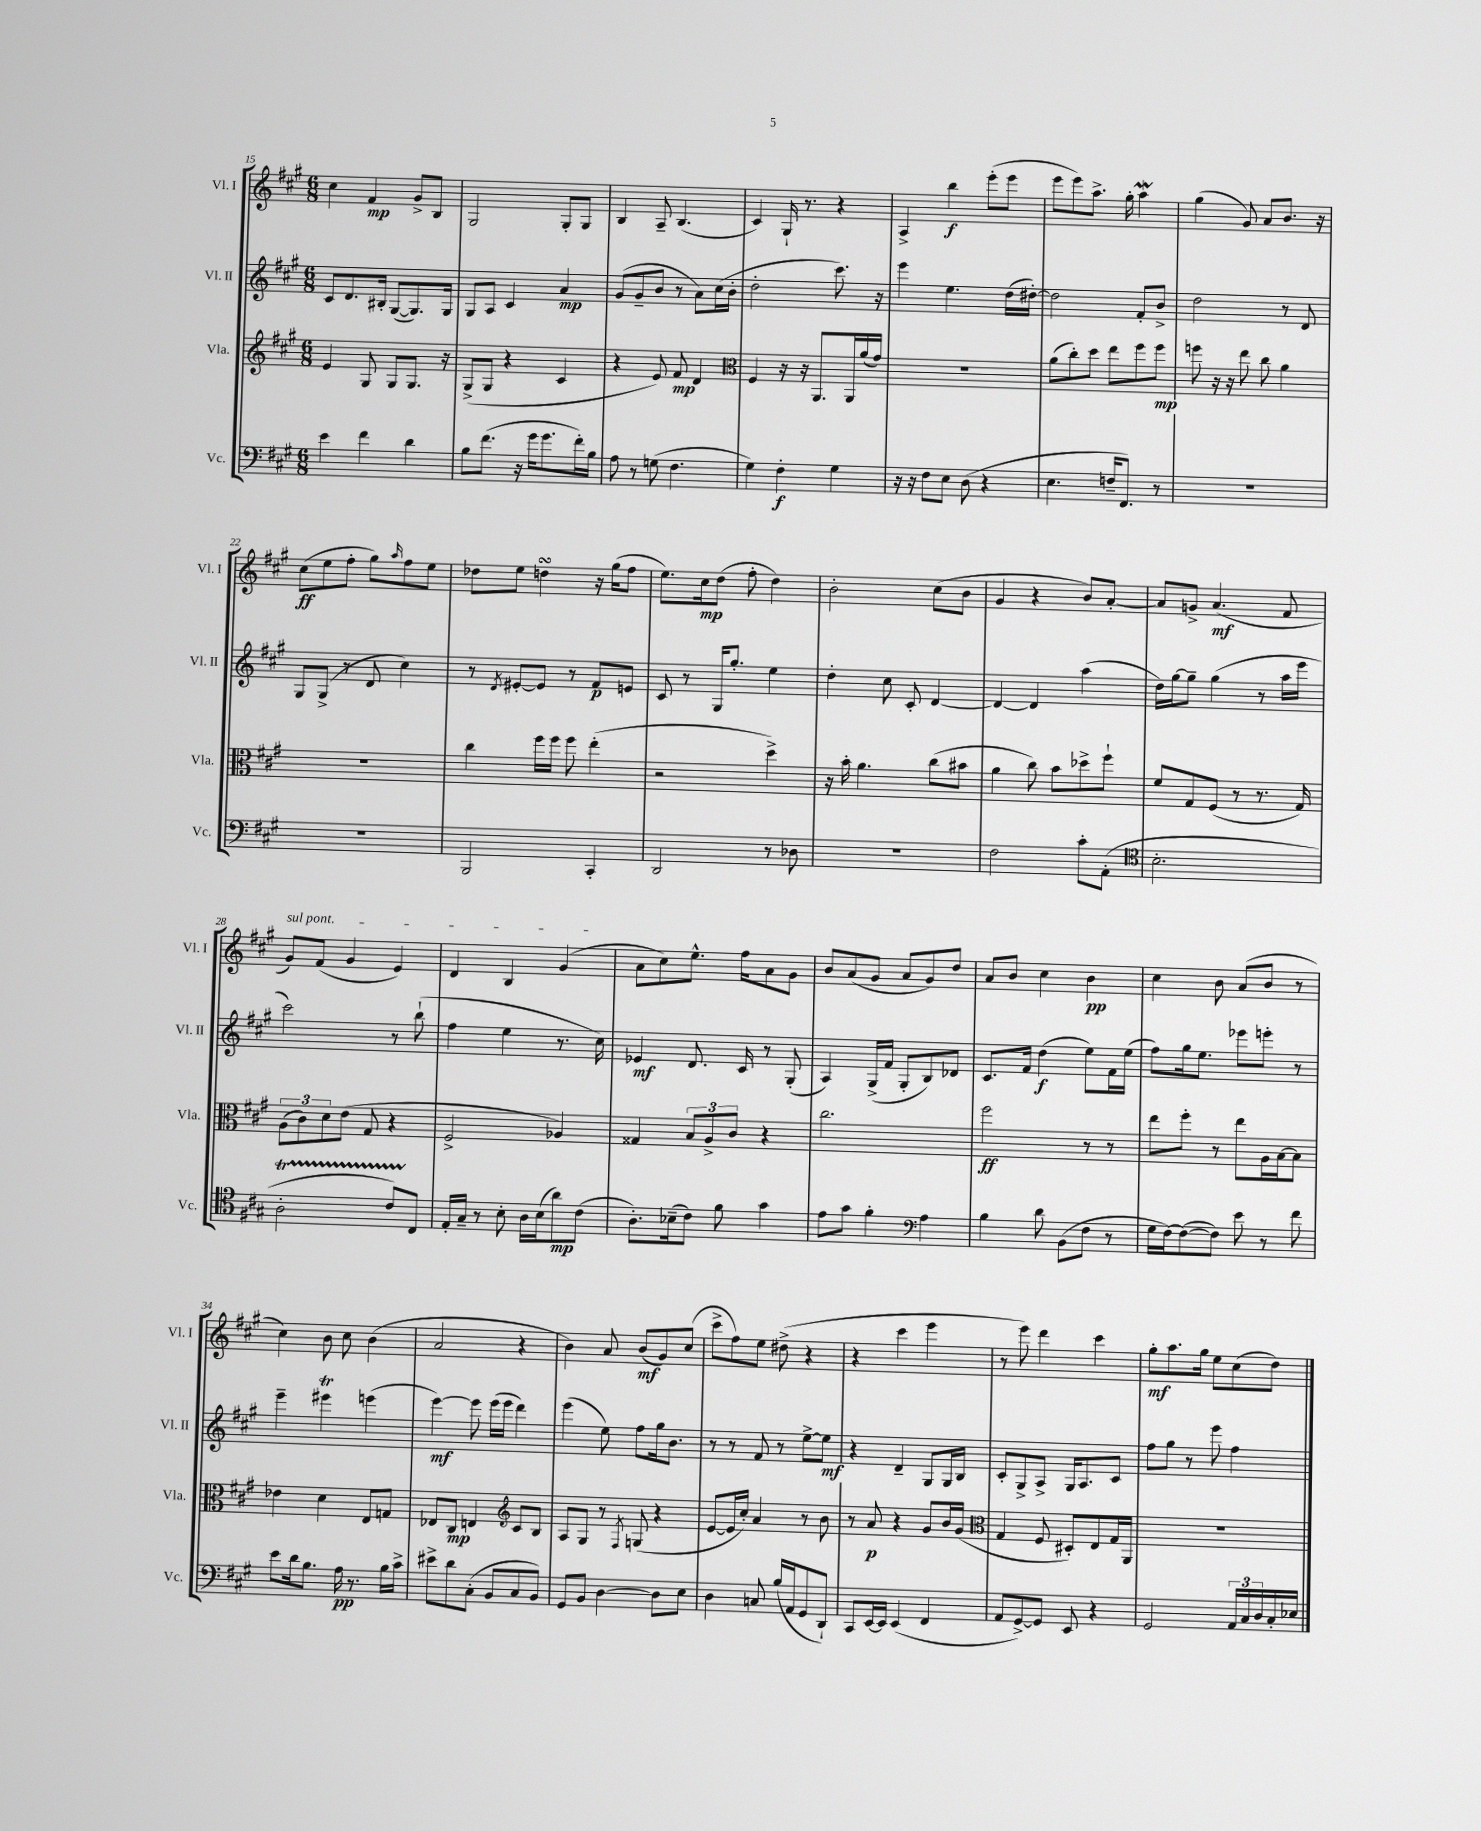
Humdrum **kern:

**kern	**dynam	**kern	**dynam	**kern	**dynam	**kern	**dynam
*part4	*part4	*part3	*part3	*part2	*part2	*part1	*part1
*staff4	*staff4	*staff3	*staff3	*staff2	*staff2	*staff1	*staff1
*I"Vc.	*	*I"Vla.	*	*I"Vl. II	*	*I"Vl. I	*
*I'Vc.	*	*I'Vla.	*	*I'Vl. II	*	*I'Vl. I	*
*clefF4	*	*clefG2	*	*clefG2	*	*clefG2	*
*k[f#c#g#]	*	*k[f#c#g#]	*	*k[f#c#g#]	*	*k[f#c#g#]	*
*M6/8	*	*M6/8	*	*M6/8	*	*M6/8	*
=15	=15	=15	=15	=15	=15	=15	=15
4e\	.	4e/	.	8c#/L	.	4cc#\	.
.	.	.	.	8.d/	.	.	.
4f#\	.	8G#/	.	.	.	4f#/	mp
.	.	.	.	16B#X'/Jk	.	.	.
.	.	8G#/L	.	([8G#/L	.	.	.
4d\	.	8.G#/J	.	8.G#/])	.	8g#^/L	.
.	.	.	.	.	.	8B/J	.
.	.	16r	.	16G#/Jk	.	.	.
=16	=16	=16	=16	=16	=16	=16	=16
8B\L	.	(8G#^/L	.	8G#/L	.	2G#/	.
(8.f#\J	.	8G#/J	.	8A/J	.	.	.
.	.	4r	.	4c#/	.	.	.
16r	.	.	.	.	.	.	.
16g#\KL	.	.	.	.	.	.	.
8.g#\	.	.	.	.	.	.	.
.	.	4c#/	.	4a/	mp	8G#'/L	.
16f#'\L)	.	.	.	.	.	8G#/J	.
16B\JJ	.	.	.	.	.	.	.
=17	=17	=17	=17	=17	=17	=17	=17
8A\	.	4r	.	(8g#/L	.	4B/	.
8r	.	.	.	8g#~/	.	.	.
(8Gn\	.	8e/)	.	8b/J	.	8A~/	.
4.F#\	.	8f#/	mp	8r	.	(4.B/	.
.	.	4d/	.	8a\L)	.	.	.
.	.	.	.	(16cc#\L	.	.	.
.	.	.	.	16b'\JJ	.	.	.
=18	=18	=18	=18	=18	=18	=18	=18
*	*	*clefC3	*	*	*	*	*
4G#\)	.	4F#/	.	2dd'\	.	4c#/)	.
4F#'\	f	16r	.	.	.	16G#`/	.
.	.	16r	.	.	.	8.r	.
.	.	8.AA/L	.	.	.	.	.
4G#\	.	.	.	8.ccc#\)	.	4r	.
.	.	16AA/L	.	.	.	.	.
.	.	(16a/	.	.	.	.	.
.	.	16g#/JJ)	.	16r	.	.	.
=19	=19	=19	=19	=19	=19	=19	=19
16r	.	2.r	.	4eee\	.	4A^/	.
16r	.	.	.	.	.	.	.
8F#\L	.	.	.	.	.	.	.
8E\J	.	.	.	4.ee\	.	4bb\	f
(8D\	.	.	.	.	.	.	.
4r	.	.	.	.	.	(8eee'\L	.
.	.	.	.	(16dd\LL	.	8eee\J	.
.	.	.	.	[16dd#X'\JJ)	.	.	.
=20	=20	=20	=20	=20	=20	=20	=20
4.E\	.	(8a\L	.	2dd#\]	.	8eee\L	.
.	.	8cc#'\)	.	.	.	8eee\)	.
.	.	8dd\J	.	.	.	8.aa^\J	.
16Fn~/KL	.	8ee\L	.	.	.	.	.
8.FF#/J)	.	.	.	.	.	16gg#'\	.
.	.	8ff#\	.	8f#'/L	.	4aaw\	.
8r	.	8ff#\J	mp	8b^/J	.	.	.
=21	=21	=21	=21	=21	=21	=21	=21
2.r	.	8ffn\	.	2dd\	.	(4gg#\	.
.	.	16r	.	.	.	.	.
.	.	16r	.	.	.	.	.
.	.	8ee\	.	.	.	8g#/)	.
.	.	8cc#\	.	.	.	8a/L	.
.	.	4a\	.	8r	.	8.b/J	.
.	.	.	.	8d/	.	.	.
.	.	.	.	.	.	16r	.
!!LO:LB:g=z
=22	=22	=22	=22	=22	=22	=22	=22
2.r	.	2.r	.	8G#/L	.	(8cc#\L	ff
.	.	.	.	(8G#^/J	.	8ee\	.
.	.	.	.	8r	.	8ff#'\J	.
.	.	.	.	8d/	.	8gg#\L)	.
.	.	.	.	.	.	16qqaa/	.
.	.	.	.	4cc#\)	.	8ff#\	.
.	.	.	.	.	.	8ee\J	.
=23	=23	=23	=23	=23	=23	=23	=23
2BBB/	.	4cc#\	.	8r	.	8dd-X\L	.
.	.	.	.	8qd/	.	.	.
.	.	.	.	[8e#X'/L	.	8ee\J	.
.	.	16ff#\LL	.	8e#/J]	.	4ddnsSSs\	.
.	.	16ff#\JJ	.	.	.	.	.
.	.	8ff#\	.	8r	.	.	.
4CC#'/	.	(4ee'\	.	8f#/L	p	16r	.
.	.	.	.	.	.	(16gg#\KL	.
.	.	.	.	8en/J	.	8ff#\J	.
=24	=24	=24	=24	=24	=24	=24	=24
2DD/	.	2r	.	8c#/	.	8.ee\L)	.
.	.	.	.	8r	.	.	.
.	.	.	.	.	.	16cc#\k	mp
.	.	.	.	16G#/KL	.	(8dd\J	.
.	.	.	.	8.gg#'/J	.	.	.
.	.	.	.	.	.	8ff#'\	.
8r	.	4dd^\)	.	4ee\	.	4dd\)	.
8D-X\	.	.	.	.	.	.	.
=25	=25	=25	=25	=25	=25	=25	=25
2.r	.	16r	.	4dd'\	.	2b'\	.
.	.	16b'\	.	.	.	.	.
.	.	4.a\	.	.	.	.	.
.	.	.	.	8cc#\	.	.	.
.	.	.	.	8c#'/	.	.	.
.	.	(8cc#\L	.	[4d/	.	(8cc#\L	.
.	.	8b#X\J	.	.	.	8b\J	.
=26	=26	=26	=26	=26	=26	=26	=26
2F#\	.	4a\	.	4d/_	.	4g#/	.
.	.	8cc#\)	.	4d/]	.	4r	.
.	.	8b\L	.	.	.	.	.
8c#'\L	.	8dd-X^\	.	(4aa\	.	8b/L)	.
(8AA'\J	.	8ff#`\J	.	.	.	[8a'/J	.
=27	=27	=27	=27	=27	=27	=27	=27
*clefC4	*	*	*	*	*	*	*
2.B'\	.	8f#/L	.	16dd\LL)	.	8a/L]	.
.	.	.	.	[16gg#\J	.	.	.
.	.	8G#/	.	8gg#~\J]	.	8gn^/J	.
.	.	(8F#/J	.	(4gg#\	.	(4.a/	mf
.	.	8r	.	.	.	.	.
.	.	8.r	.	8r	.	.	.
.	.	.	.	16aa\LL	.	8f#/	.
.	.	16G#/)	.	16eee\JJ	.	.	.
!!LO:LB:g=z
=28	=28	=28	=28	=28	=28	=28	=28
!	!	!	!	!	!	!LO:TX:a:i:t=sul pont.	!
2AT'\	.	(12A\L	.	2ccc#\)	.	8g#/L)	.
.	.	12c#\)	.	.	.	.	.
.	.	.	.	.	.	(8f#/J	.
.	.	12d\	.	.	.	.	.
.	.	(8e\J	.	.	.	4g#/	.
.	.	8G#/	.	.	.	.	.
8c#TTT/L)	.	4r	.	8r	.	4e/)	.
8C#/J	.	.	.	(8bb`\	.	.	.
=29	=29	=29	=29	=29	=29	=29	=29
16E'/LL	.	2F#^/	.	4ff#\	.	4d/	.
16G#~/JJ	.	.	.	.	.	.	.
8r	.	.	.	.	.	.	.
8B'\	.	.	.	4ee\	.	4B/	.
16A\LL	.	.	.	.	.	.	.
(16B\J	.	.	.	.	.	.	.
8a\)	mp	4A-X/)	.	8.r	.	(4g#/	.
(8c#\J	.	.	.	.	.	.	.
.	.	.	.	16cc#\)	.	.	.
=30	=30	=30	=30	=30	=30	=30	=30
8.A'\L)	.	4G##X/	.	4e-X/	mf	8a\L	.
.	.	.	.	.	.	8cc#\)	.
(16B-X~\k	.	.	.	.	.	.	.
8c#\J)	.	12B/L	.	8.d/	.	8.ee^^\J	.
.	.	12A^/	.	.	.	.	.
8f#\	.	.	.	.	.	.	.
.	.	12c#/J	.	.	.	.	.
.	.	.	.	16c#/	.	16ff#\KL	.
4g#\	.	4r	.	8r	.	8a\	.
.	.	.	.	(8G#'/	.	8g#\J	.
=31	=31	=31	=31	=31	=31	=31	=31
8e\L	.	2.cc#\	.	4A/)	.	8b/L	.
8g#\J	.	.	.	.	.	(8a/	.
4f#'\	.	.	.	(16G#^/LL	.	8g#/J	.
.	.	.	.	16f#/JJ	.	.	.
.	.	.	.	8G#'/L	.	8a/L	.
*clefF4	*	*	*	*	*	*	*
4A\	.	.	.	8B/)	.	8g#/)	.
.	.	.	.	8d-X/J	.	8dd/J	.
=32	=32	=32	=32	=32	=32	=32	=32
4B\	.	2ff#\	ff	8.c#/L	.	8a/L	.
.	.	.	.	.	.	8b/J	.
.	.	.	.	16f#/Jk	.	.	.
8d\	.	.	.	(4dd\	f	4cc#\	.
(8BB\L	.	.	.	.	.	.	.
8F#\J	.	8r	.	8ee\L)	.	4b\	pp
8r	.	8r	.	16f#\L	.	.	.
.	.	.	.	(16ee\JJ	.	.	.
=33	=33	=33	=33	=33	=33	=33	=33
16G#\LL	.	8ee\L	.	8ff#\L)	.	4cc#\	.
[16F#\J)	.	.	.	.	.	.	.
(8F#\_	.	8ff#'\J	.	16gg#\k	.	.	.
.	.	.	.	8.ee\J	.	.	.
8F#\J])	.	8r	.	.	.	8b\	.
8e\	.	8ee\L	.	8eee-X\L	.	(8a/L	.
8r	.	16A\L	.	8eeen'\J	.	8b/J	.
.	.	[16B\J	.	.	.	.	.
8f#\	.	8B\J]	.	8r	.	8r	.
!!LO:LB:g=z
=34	=34	=34	=34	=34	=34	=34	=34
8e\L	.	4e-X\	.	4eee~\	.	4cc#\)	.
16d\k	.	.	.	.	.	.	.
8.B\J	.	.	.	.	.	.	.
.	.	4d\	.	4eee#Xt\	.	8b\	.
16A\	pp	.	.	.	.	8cc#\	.
8.r	.	.	.	.	.	.	.
.	.	8E/L	.	(4eeen\	.	(4b\	.
16B\LL	.	8Gn/J	.	.	.	.	.
16c#^\JJ	.	.	.	.	.	.	.
=35	=35	=35	=35	=35	=35	=35	=35
8e#X^\L	.	8E-X/L	.	[4eee\)	mf	2a/	.
8d\	.	8C#/J	mp	.	.	.	.
(8C#'\J	.	4En/	.	8eee\]	.	.	.
8BB/L	.	.	.	(16eee\LL	.	.	.
.	.	.	.	16eee\JJ	.	.	.
*	*	*clefG2	*	*	*	*	*
8C#/	.	8c#/L	.	4ddd\)	.	4r	.
8BB/J)	.	8B/J	.	.	.	.	.
=36	=36	=36	=36	=36	=36	=36	=36
8GG#/L	.	8A/L	.	(4eee\	.	4b\)	.
8BB/J	.	8G#/J	.	.	.	.	.
[4D\	.	8r	.	8ee\)	.	8a/	.
.	.	8qF#/	.	.	.	.	.
.	.	(8Gn/	.	8ff#\L	.	(8b/L	mf
8D\L]	.	4r	.	16gg#\k	.	8g#/)	.
.	.	.	.	8.b\J	.	.	.
8E\J	.	.	.	.	.	(8cc#/J	.
=37	=37	=37	=37	=37	=37	=37	=37
4D\	.	[8e/L	.	8r	.	8ccc#^\L	.
.	.	16e/L]	.	8r	.	8ff#\)	.
.	.	16cc#'/JJ)	.	.	.	.	.
8Cn/	.	4a/	.	8f#/	.	8ee\J	.
(16B/LL	.	.	.	8r	.	(8dd#X^\	.
16AA/J	.	.	.	.	.	.	.
8GG#/	.	8r	.	[8ee^\L	.	4r	.
8DD`/J)	.	8b\	.	8ee\J]	mf	.	.
=38	=38	=38	=38	=38	=38	=38	=38
8CC#/L	.	8r	.	4r	.	4r	.
[16EE/L	.	8a/	p	.	.	.	.
16EE/JJ]	.	.	.	.	.	.	.
(4EE/	.	4r	.	4d~/	.	4ccc#\	.
4FF#/	.	8g#/L	.	8G#/L	.	4eee\	.
.	.	16b/L	.	16G#/L	.	.	.
.	.	(16g#/JJ	.	16B/JJ	.	.	.
=39	=39	=39	=39	=39	=39	=39	=39
*	*	*clefC3	*	*	*	*	*
8AA/L	.	4G#/	.	8c#'/L	.	8r	.
[8GG#^/)	.	.	.	8G#^/	.	8eee\)	.
8GG#/J]	.	8F#/	.	8A^/J	.	4ddd\	.
8EE/	.	8D#X'/L)	.	16G#/KL	.	.	.
.	.	.	.	8.A/	.	.	.
4r	.	8E/	.	.	.	4ccc#\	.
.	.	16G#/L	.	8c#/J	.	.	.
.	.	16AA/JJ	.	.	.	.	.
=40	=40	=40	=40	=40	=40	=40	=40
2GG#/	.	2.r	.	8ff#\L	.	8gg#'\L	mf
.	.	.	.	8gg#\J	.	8.aa\	.
.	.	.	.	8r	.	.	.
.	.	.	.	.	.	16gg#\Jk	.
.	.	.	.	8eee\	.	8ee\L	.
24AA/LL	.	.	.	4ff#\	.	(8cc#\	.
24C#/	.	.	.	.	.	.	.
24D/	.	.	.	.	.	.	.
16C#'/	.	.	.	.	.	8dd\J)	.
16E-X/JJ	.	.	.	.	.	.	.
==	==	==	==	==	==	==	==
*-	*-	*-	*-	*-	*-	*-	*-
